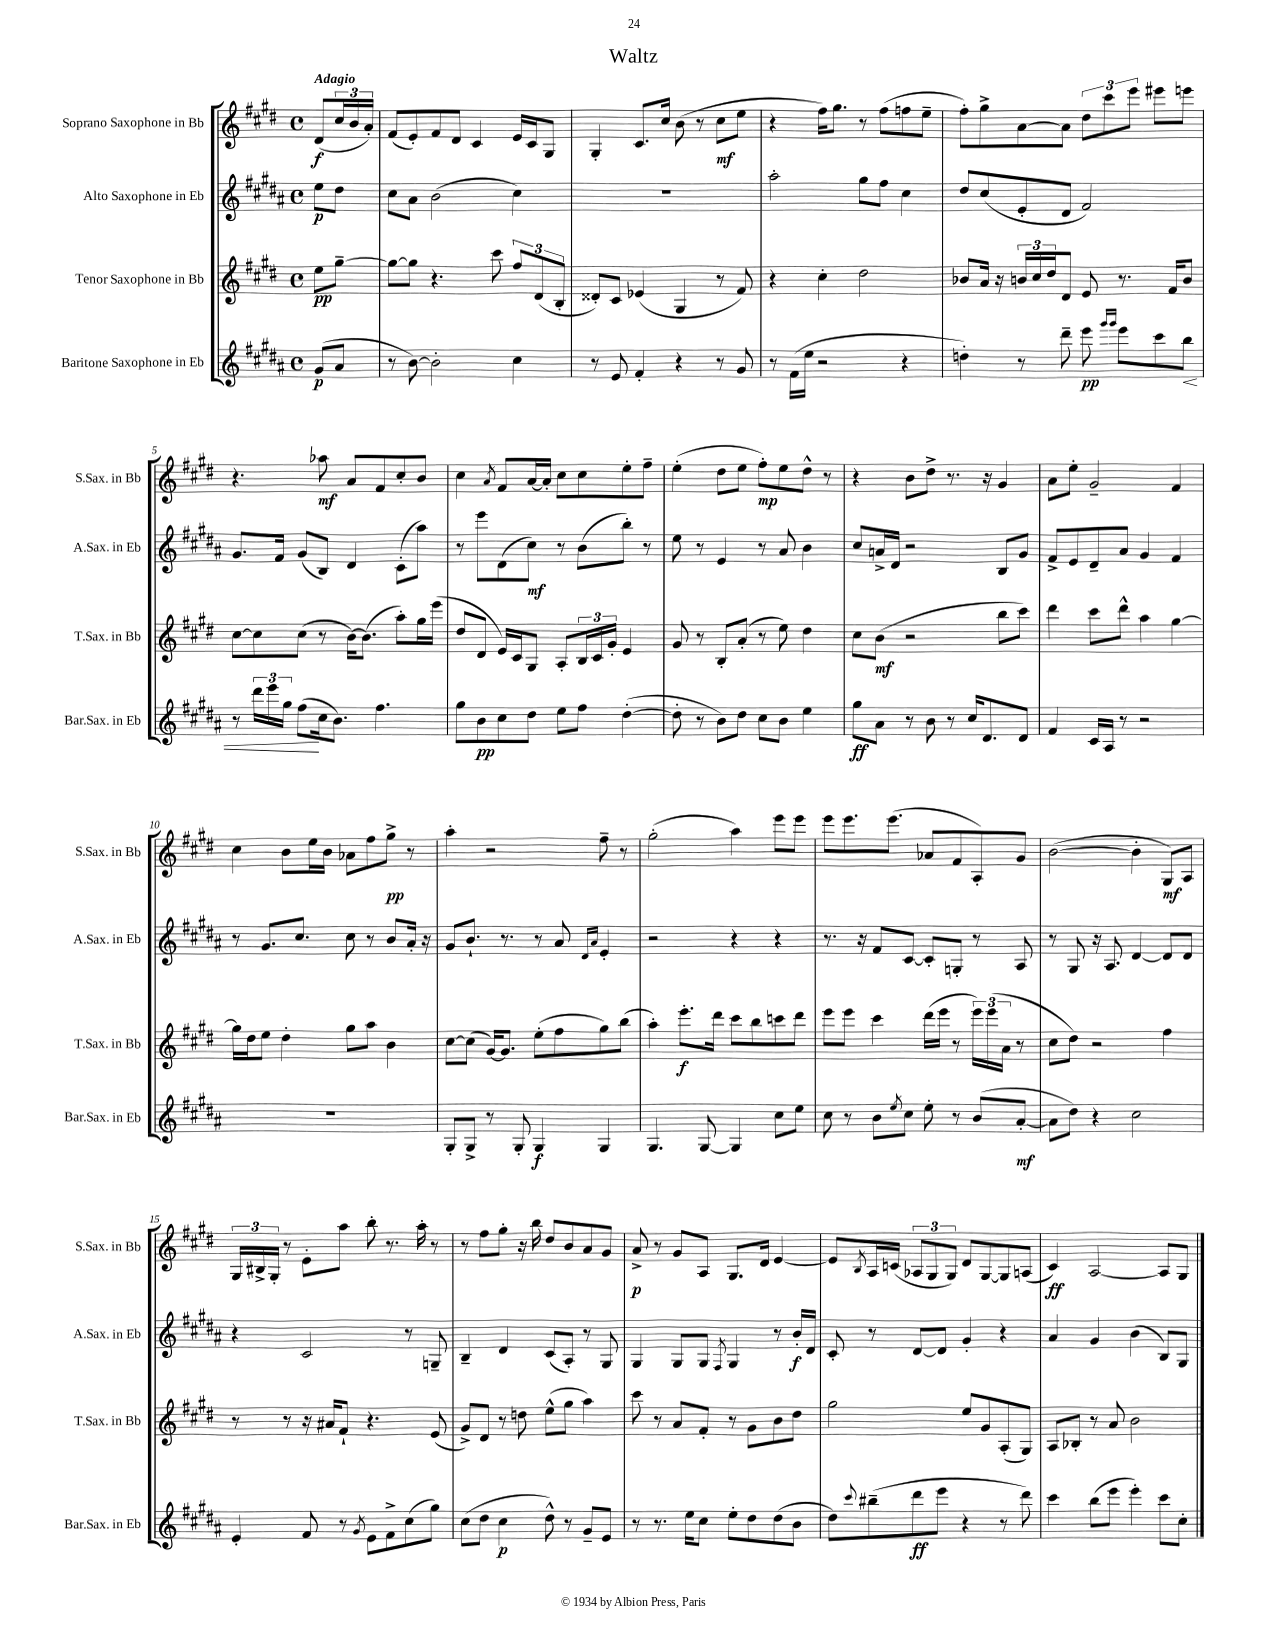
\header { title = "Waltz" }
<<
\new StaffGroup <<
\new Staff = "s0" \with { instrumentName = "Soprano Saxophone in Bb" shortInstrumentName = "S.Sax. in Bb" } {
    \clef treble \key e \major \defaultTimeSignature \time 4/4 \partial 4 \tempo "Adagio"
    dis'8\f( \tuplet 3/2 { cis''16 b'16 a'16-.) } |
    fis'8( e'8-.) fis'8 dis'8 cis'4 e'16 cis'16 gis8 |
    gis4-. cis'8. cis''16 b'8( r8 cis''8\mf e''8 |
    r4 fis''16) gis''8. r8 fis''8( f''8 e''8-- |
    fis''8-.) gis''8-> a'8~ a'8 \tuplet 3/2 { dis''8 cis'''8 e'''8 } eis'''8 e'''8 |
    r4. aes''8\mf a'8 fis'8 cis''8-. b'8 |
    cis''4 \acciaccatura { a'8 } fis'8 a'16~ a'16-. cis''8 cis''8 e''8-. fis''8-- |
    e''4-.( dis''8 e''8 fis''8-.\mp) e''8 dis''8-^ r8 |
    r4 b'8 dis''8-> r8. r16 gis'4 |
    a'8 e''8-. gis'2-- fis'4 |
    cis''4 b'8 e''16 b'16 aes'8 fis''8 gis''8->\pp r8 |
    a''4-. r2 fis''8-- r8 |
    gis''2-.( a''4) e'''8 e'''8 |
    e'''8 e'''8. e'''8.( aes'8 fis'8 a8-.) gis'8 |
    b'2~( b'4-. gis8\mf) a8 |
    \tuplet 3/2 { gis16 bis16-> gis16-. } r8 e'8-. a''8 b''8-. r8. a''16-. r8 |
    r8 fis''8 gis''8-. r16 b''16 dis''8 b'8 a'8 gis'8 |
    a'8->\p r8 gis'8 a8 gis8. dis'16 e'4~ |
    e'8 \acciaccatura { b8 } a16 c'16( \tuplet 3/2 { aes8 gis8 gis8) } dis'8 gis8~ gis8 a8( |
    cis'4\ff) a2~ a8 gis8 \bar "|." |
}
\new Staff = "s1" \with { instrumentName = "Alto Saxophone in Eb" shortInstrumentName = "A.Sax. in Eb" } {
    \clef treble \key b \major \defaultTimeSignature \time 4/4 \partial 4
    e''8\p dis''8 |
    cis''8 ais'8 b'2( cis''4) |
    R1 |
    ais''2-. gis''8 fis''8 cis''4 |
    dis''8 cis''8( e'8-. dis'8 fis'2) |
    gis'8. fis'16 gis'8( b8) dis'4 cis'8-.( ais''8) |
    r8 e'''8 dis'8( cis''8\mf) r8 b'8( b''8-.) r8 |
    e''8 r8 e'4 r8 ais'8 b'4 |
    cis''8 a'16-> dis'16 r2 b8 gis'8 |
    fis'8-> e'8 dis'8-- ais'8 gis'4 fis'4 |
    r8 gis'8. cis''8. cis''8 r8 b'8 ais'16-. r16 |
    gis'8 b'8.-! r8. r8 ais'8 \grace { dis'16 ais'16 } e'4-. |
    r2 r4 r4 |
    r8. r16 fis'8 cis'8~ cis'8-. g8-. r8 ais8 |
    r8 gis8 r16 ais8. dis'4~ dis'8 dis'8 |
    r4 cis'2 r8 g8-- |
    b4-- dis'4 cis'8( ais8-.) r8 gis8 |
    gis4 gis8 gis8 \acciaccatura { fis8 } gis4 r8 b'16-.\f dis'16 |
    cis'8-. r8 dis'8~ dis'8 gis'4-. r4 |
    ais'4 gis'4 b'4( b8) gis8 \bar "|." |
}
\new Staff = "s2" \with { instrumentName = "Tenor Saxophone in Bb" shortInstrumentName = "T.Sax. in Bb" } {
    \clef treble \key e \major \defaultTimeSignature \time 4/4 \partial 4
    e''8\pp gis''8~-- |
    gis''8~ gis''8 r4. cis'''8 \tuplet 3/2 { fis''8 dis'8( b8-. } |
    disis'8-.) cis'8 ees'4( gis4 r8 fis'8) |
    r4 cis''4-. dis''2 |
    bes'8 a'16 r16 \tuplet 3/2 { b'16 cis''16 dis''16 } dis'8 e'8 r8. fis'16 b'8 |
    cis''8~ cis''8 cis''8( r8 b'16~) b'8.( a''8-.) gis''16 e'''16( |
    dis''8 dis'8 e'16) cis'16 gis8 a8-. \tuplet 3/2 { b16 cis'16 gis'16-. } e'4 |
    gis'8 r8 b8-. a'8-.( r8 e''8) dis''4 |
    cis''8 b'8\mf( r2 b''8 cis'''8) |
    dis'''4 cis'''8 dis'''8-^ a''4 gis''4~ |
    gis''16 dis''16 e''8 dis''4-. gis''8 a''8 b'4 |
    cis''8~ cis''8( gis'16~) gis'8. e''8-.( fis''8 gis''8) b''8( |
    a''4-.) e'''8.-.\f dis'''16 cis'''8 b''8 c'''8 dis'''8 |
    e'''8 e'''8 cis'''4 dis'''16( e'''16 r8 \tuplet 3/2 { e'''16) e'''16( a'16 } r8 |
    cis''8 dis''8) r2 fis''4 |
    r8 r8 r16 ais'16 fis'8-! r4. e'8( |
    gis'8->) dis'8 r8 d''8 e''8-^( gis''8 a''4) |
    cis'''8 r8 a'8 fis'8-. r8 gis'8 b'8 dis''8 |
    gis''2 e''8 gis'8 a8-.( gis8) |
    a8 bes8-. r8 a'8 b'2 \bar "|." |
}
\new Staff = "s3" \with { instrumentName = "Baritone Saxophone in Eb" shortInstrumentName = "Bar.Sax. in Eb" } {
    \clef treble \key b \major \defaultTimeSignature \time 4/4 \partial 4
    gis'8\p( ais'8 |
    r8 b'8~) b'2-. cis''4 |
    r8 e'8 fis'4-. r4 r8 gis'8 |
    r8 fis'16( e''16 r2 r4 |
    d''4-.) r8 dis'''8-- e'''8\pp \grace { gis'''16 gis'''16 } e'''8 cis'''8 b''8\< |
    r8 \tuplet 3/2 { dis'''16 e'''16 gis''16 } fis''8\!( cis''16 b'8.) fis''4. |
    gis''8 b'8\pp cis''8 dis''8 e''8 fis''8 dis''4~-.( |
    dis''8-. r8 b'8) dis''8 cis''8 b'8 e''4 |
    gis''8\ff ais'8 r8 b'8 r8 cis''16 dis'8. dis'8 |
    fis'4 cis'16 ais16 r8 r2 |
    R1 |
    gis8-. gis8-> r8 gis8-. gis4\f gis4 |
    gis4. gis8~ gis4 cis''8 e''8 |
    cis''8 r8 b'8 \acciaccatura { e''8 } cis''8 e''8-. r8 b'8( ais'8~-.\mf |
    ais'8 dis''8) r4 cis''2 |
    e'4-. fis'8 r8 \acciaccatura { gis'8 } e'8 fis'8-> cis''8( gis''8) |
    cis''8( dis''8 cis''4\p dis''8-^) r8 gis'8-- e'8 |
    r8 r8. e''16 cis''8 e''8-. dis''8 dis''8( b'8 |
    dis''8) \appoggiatura { cis'''8 } bis''8--( dis'''8\ff e'''8 r4 r8 dis'''8) |
    cis'''4 b''8( e'''8 e'''4-.) cis'''8 cis''8-. \bar "|." |
}
>>
>>
